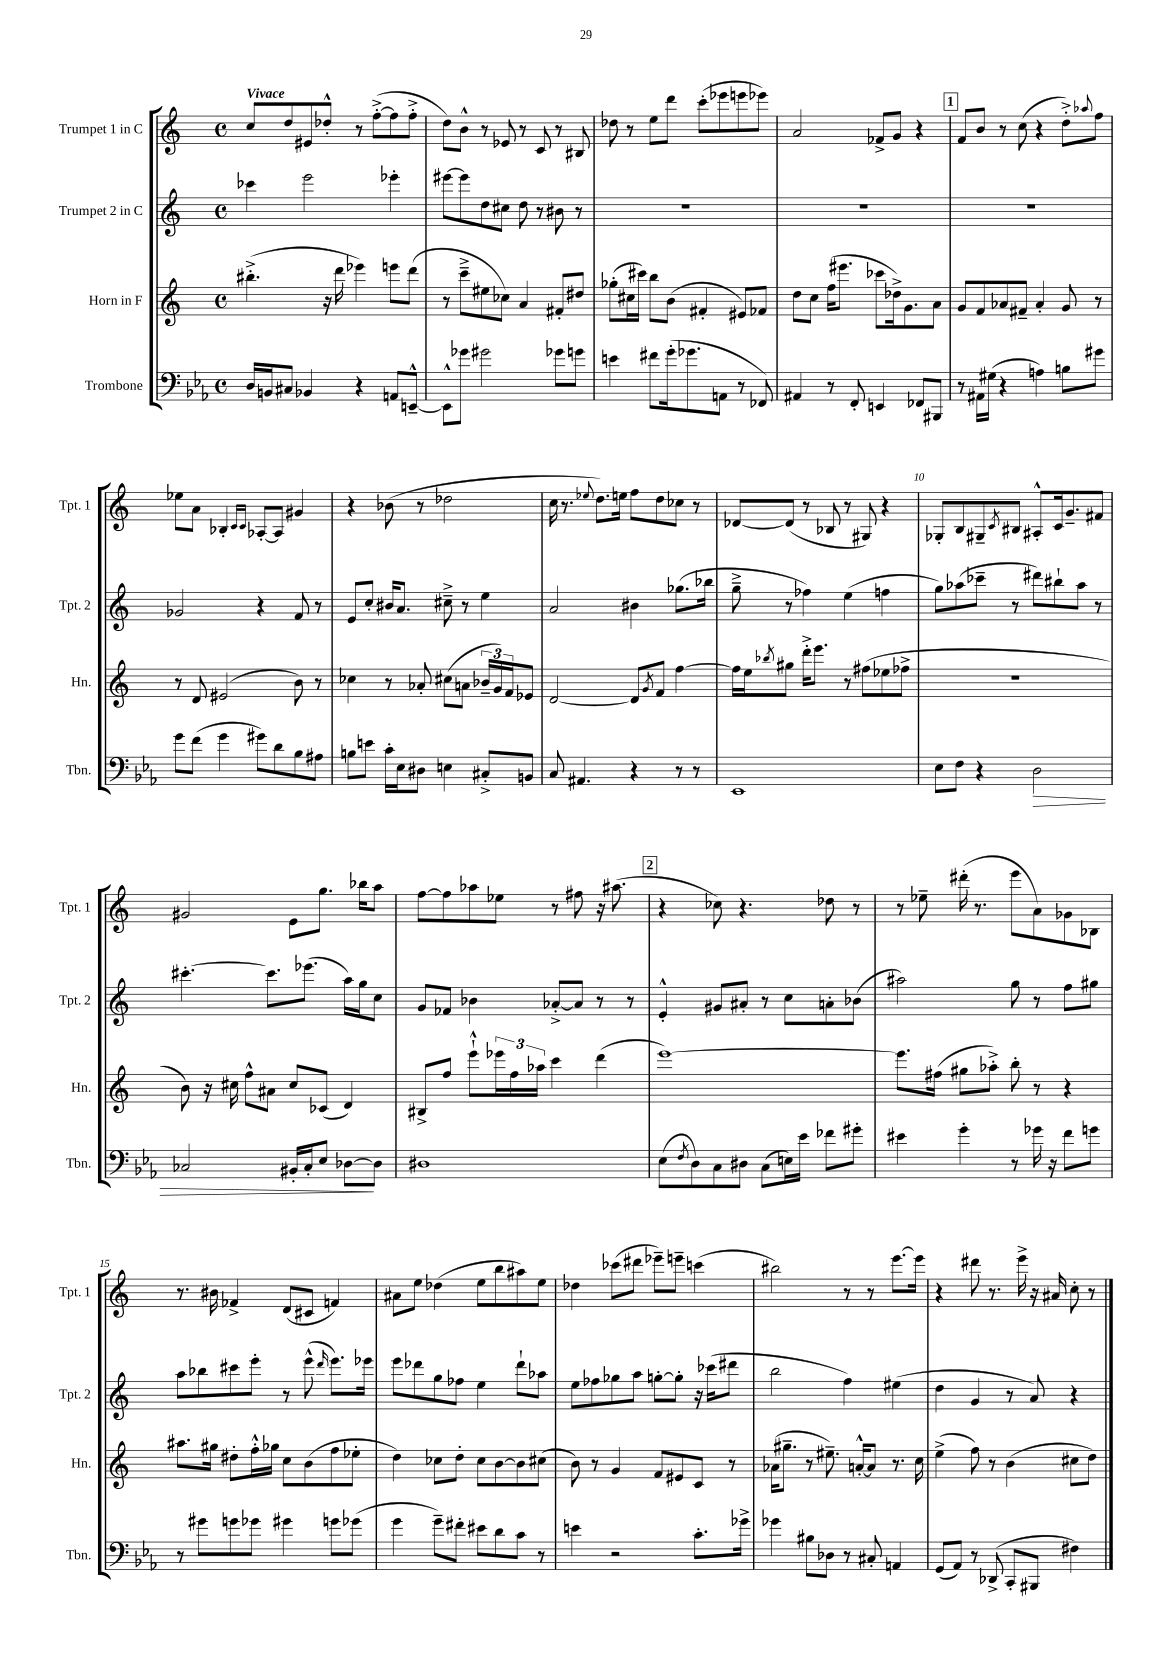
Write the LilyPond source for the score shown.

<<
\new StaffGroup <<
\new Staff = "s0" \with { instrumentName = "Trumpet 1 in C" shortInstrumentName = "Tpt. 1" } {
    \clef treble \key c \major \defaultTimeSignature \time 4/4 \tempo "Vivace"
    c''8 d''8 eis'8 des''8-.-^ r8 f''8~-.->( f''8 f''8-.-> |
    d''8) b'8-^ r8 ees'8 r8 c'8 r8 bis8 |
    des''8 r8 e''8 d'''8 c'''8-.( ees'''8 e'''8 ees'''8) |
    a'2 fes'8-> g'8 r4 |
    \mark \markup { \box "1" } f'8 b'8 r8 c''8( r4 d''8-.->) \appoggiatura { aes''8 } f''8 |
    ees''8 a'8 bes4-. \grace { c'16 c'16 } aes8~-. aes8 gis'4 |
    r4 bes'8( r8 des''2 |
    c''16 r8. \appoggiatura { ees''8 } d''8.) e''16 f''8 d''8 ces''8 r8 |
    des'8~ des'8( r8 bes8 r8 gis8) r4 |
    ges8-. b8 gis8-- \acciaccatura { c'8 } bis8 ais8-.-^ c'16 g'8.-- fis'8 |
    gis'2 e'8 g''8. bes''16 a''8 |
    f''8~ f''8 aes''8 ees''8 r8 fis''8 r16 ais''8.( |
    \mark \markup { \box "2" } r4 ces''8) r4. des''8 r8 |
    r8 ees''8-- dis'''16-.( r8. e'''8 a'8) ges'8 bes8 |
    r8. bis'16 fes'4-> d'8( cis'8 f'4) |
    ais'8 e''8 des''4( e''8 b''8 ais''8) e''8 |
    des''4 ces'''8( dis'''8 ees'''8--) e'''8-- c'''4( |
    bis''2) r8 r8 e'''8.~ e'''16 |
    r4 dis'''8 r8. e'''16-> r16 ais'16 c''8-. r8 \bar "|." |
}
\new Staff = "s1" \with { instrumentName = "Trumpet 2 in C" shortInstrumentName = "Tpt. 2" } {
    \clef treble \key c \major \defaultTimeSignature \time 4/4
    ces'''4 e'''2 ees'''4-. |
    eis'''8~ eis'''8 d''8 cis''8 d''8 r8 bis'8 r8 |
    R1 |
    R1 |
    \mark \markup { \box "1" } R1 |
    ges'2 r4 f'8 r8 |
    e'8 c''8-. bis'16 a'8. cis''8---> r8 e''4 |
    a'2 bis'4 ges''8.( bes''16 |
    g''8---> r8 fes''4) e''4( f''4 |
    g''8) aes''8( ces'''8-- r8 dis'''8) bis''8-! aes''8 r8 |
    cis'''4.~-. cis'''8. ees'''8.( a''16) g''16 c''8 |
    g'8 fes'8 bes'4 aes'8~-.-> aes'8 r8 r8 |
    \mark \markup { \box "2" } e'4-.-^ gis'8 ais'8-. r8 c''8 a'8-. bes'8( |
    ais''2) g''8 r8 f''8 gis''8 |
    a''8 bes''8 cis'''8 e'''8-. r8 e'''8-^( \grace { d'''16 } e'''8.) ees'''16 |
    e'''8 des'''8 g''8 fes''8 e''4 des'''8-! aes''8 |
    e''8 fes''8 ges''8 a''8 g''8~-. g''8-. r16 ces'''16( dis'''8 |
    b''2 f''4) eis''4( |
    d''4 g'4 r8 a'8) r4 \bar "|." |
}
\new Staff = "s2" \with { instrumentName = "Horn in F" shortInstrumentName = "Hn." } {
    \clef treble \key c \major \defaultTimeSignature \time 4/4
    bis''4.-.->( r16 d'''16 ees'''4) e'''8 d'''8( |
    r8 c'''8---> eis''8 ces''8) a'4 fis'8-. dis''8 |
    ges''8-.( cis''16 cis'''16) b''8 b'8( fis'4-. eis'8) fes'8 |
    d''8 c''8 f''16( eis'''8. ces'''8 des''16->) g'8. a'8 |
    \mark \markup { \box "1" } g'8 f'8 aes'8 fis'8-- aes'4-. g'8 r8 |
    r8 d'8 eis'2( b'8) r8 |
    ces''4 r8 aes'8-. cis''8( a'8 \tuplet 3/2 { bes'16-- g'16) f'16 } ees'8 |
    d'2~ d'8 \acciaccatura { g'8 } f'8 f''4~ |
    f''16 e''16 \acciaccatura { bes''8 } gis''8 d'''16-.-> e'''8. r8 fis''8( ees''8 fes''8-> |
    R1 |
    b'8) r16 cis''16 f''8-^ ais'8 cis''8 ces'8( d'4) |
    bis8-> f''8 e'''8-!-^ \tuplet 3/2 { ees'''16 f''16 aes''16 } c'''4 d'''4( |
    \mark \markup { \box "2" } e'''1~) |
    e'''8. fis''16( gis''8 aes''8-.->) b''8-. r8 r4 |
    ais''8. gis''16 dis''8-. f''16-.-^ ges''16 c''8 b'8( f''8 ees''8-. |
    d''4) ces''8 d''8-. ces''8 b'8~ b'8 cis''8( |
    b'8) r8 g'4 f'8 eis'8 c'8 r8 |
    aes'16( gis''8.-- r8 eis''8.--) a'16~-.-^ a'8 r8. c''16 |
    e''4->( f''8) r8 b'4( cis''8 d''8) \bar "|." |
}
\new Staff = "s3" \with { instrumentName = "Trombone" shortInstrumentName = "Tbn." } {
    \clef bass \key ees \major \defaultTimeSignature \time 4/4
    d16 b,16 cis8 bes,4 r4 a,8 e,8~---^ |
    e,8-^ ges'8 gis'2 ges'8 g'8 |
    e'4 fis'8 g'16-.( ges'8. a,8 r8 fes,8) |
    ais,4 r8 f,8-. e,4 fes,8 bis,,8 |
    \mark \markup { \box "1" } r8 ais,16 gis16( r4 a4) b8 gis'8 |
    g'8 f'8( g'4 gis'8) d'8 bes8 ais8 |
    b8 e'8 c'16-. ees16 dis8 e4 cis8-.-> b,8 |
    c8 ais,4. r4 r8 r8 |
    ees,1 |
    ees8 f8 r4 d2\> |
    ces2 bis,16-. ces16-. ees8 des8~\! des8 |
    dis1 |
    \mark \markup { \box "2" } ees8( \acciaccatura { f8 } d8) c8 dis8 c8( e16) ees'16 fes'8 gis'8-. |
    eis'4 g'4-. r8 ges'16 r16 f'8 g'8 |
    r8 gis'8 g'8 ges'8 gis'4 g'8 ges'8( |
    g'4 g'8--) fis'8-. eis'8 d'8 c'8 r8 |
    e'4 r2 c'8.-. ges'16-> |
    ges'4 bis8 des8 r8 cis8-. a,4 |
    g,8( aes,8) r8 des,8->( c,8-. bis,,8 fis4) \bar "|." |
}
>>
>>
\layout { \context { \Score \override BarNumber.break-visibility = ##(#f #t #t) barNumberVisibility = #(every-nth-bar-number-visible 5) } }
